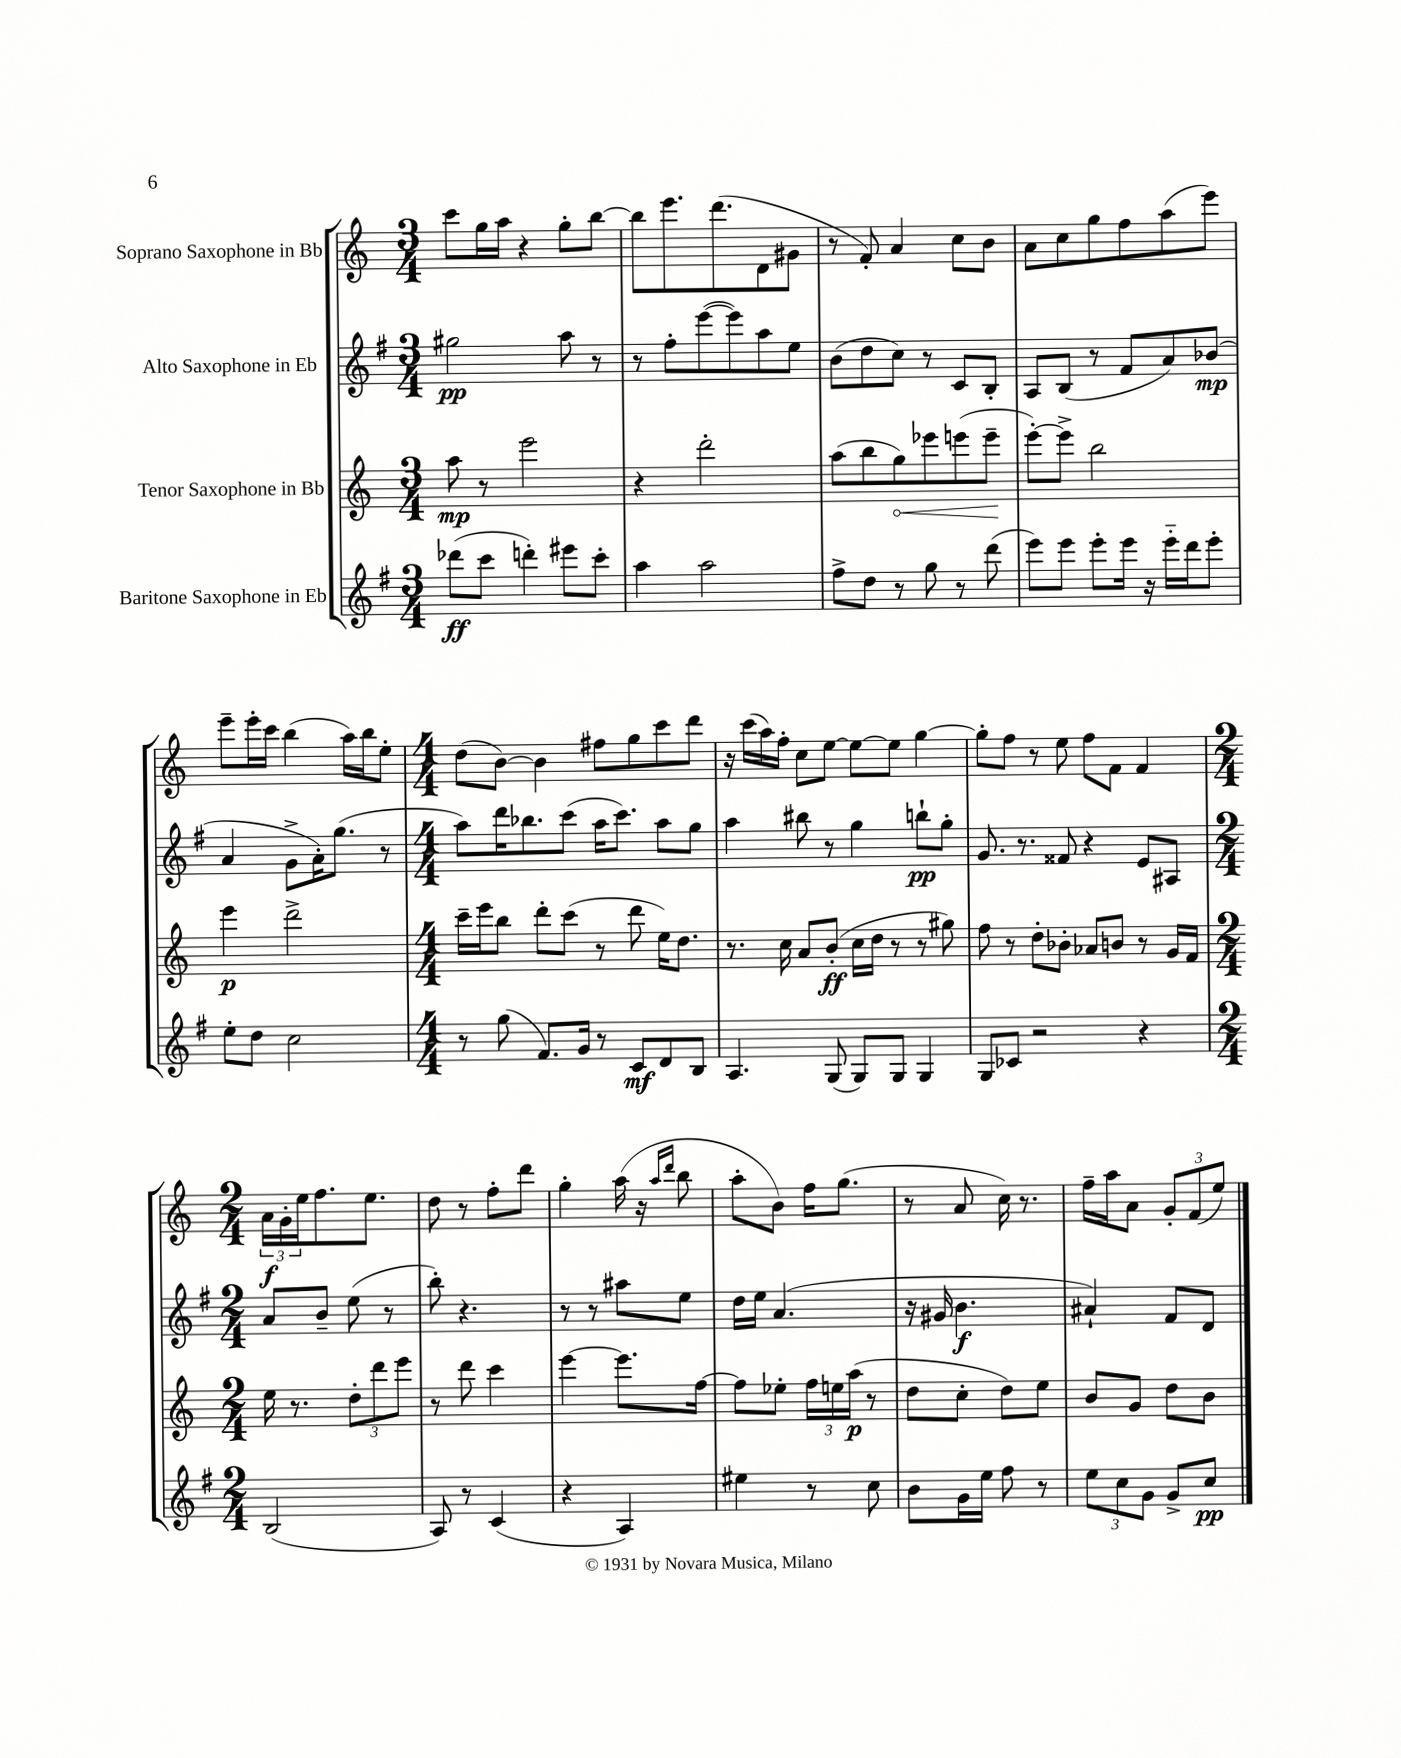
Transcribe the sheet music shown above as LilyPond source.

<<
\new StaffGroup <<
\new Staff = "s0" \with { instrumentName = "Soprano Saxophone in Bb" } {
    \clef treble \key c \major \numericTimeSignature \time 3/4
    c'''8 g''16 a''16 r4 g''8-. b''8~ |
    b''8 e'''8. d'''8.( d'8 gis'8 |
    r8 f'8-.) a'4 c''8 b'8 |
    a'8 c''8 g''8 f''8 a''8( e'''8) |
    e'''8-- e'''16-. c'''16 b''4( a''16) b''16 e''8-. |
    \numericTimeSignature \time 4/4 d''8( b'8~) b'4 fis''8 g''8 c'''8 d'''8 |
    r16 c'''16( a''16) f''16-. c''8 e''8~ e''8~ e''8 g''4~ |
    g''8-. f''8 r8 e''8 f''8 f'8 f'4 |
    \numericTimeSignature \time 2/4 \tuplet 3/2 { a'16\f g'16-. e''16 } f''8. e''8. |
    d''8 r8 f''8-. d'''8 |
    g''4-. a''16( r16 \grace { a''16 d'''16 } b''8 |
    a''8-. b'8) f''16 g''8.( |
    r8 a'8 c''16) r8. |
    f''16-- a''16 a'8 \tuplet 3/2 { g'8-. f'8( e''8) } \bar "|." |
}
\new Staff = "s1" \with { instrumentName = "Alto Saxophone in Eb" } {
    \clef treble \key g \major \numericTimeSignature \time 3/4
    gis''2\pp a''8 r8 |
    r8 fis''8-. e'''8~( e'''8) a''8 e''8 |
    b'8( d''8 c''8) r8 c'8 b8-. |
    a8 b8( r8 fis'8 a'8) bes'8\mp( |
    a'4 g'8-> a'16-.) g''8.( r8 |
    \numericTimeSignature \time 4/4 a''8) d'''16 bes''8. c'''8( a''16 c'''8.) a''8 g''8 |
    a''4 bis''8 r8 g''4 b''8-!\pp g''8-. |
    g'8. r8. fisis'8 r4 e'8 ais8 |
    \numericTimeSignature \time 2/4 a'8 b'8-- e''8( r8 |
    b''8-.) r4. |
    r8 r8 ais''8 e''8 |
    d''16 e''16 a'4.( |
    r16 gis'16 b'4.\f |
    ais'4-!) fis'8 d'8 \bar "|." |
}
\new Staff = "s2" \with { instrumentName = "Tenor Saxophone in Bb" } {
    \clef treble \key c \major \numericTimeSignature \time 3/4
    a''8\mp r8 e'''2 |
    r4 d'''2-. |
    a''8( b''8 \once \override Hairpin.circled-tip = ##t g''8\<) ees'''8 e'''8( e'''8--\! |
    e'''8~-.) e'''8-> b''2 |
    e'''4\p d'''2-> |
    \numericTimeSignature \time 4/4 c'''16-- e'''16 b''8 d'''8-. c'''8( r8 d'''8 e''16) d''8. |
    r8. c''16 a'8 b'8-.\ff( c''16 d''16 r8 r8 gis''8) |
    f''8 r8 d''8-. bes'8-. aes'8 b'8 r8 g'16 f'16 |
    \numericTimeSignature \time 2/4 e''16 r8. \tuplet 3/2 { d''8-. d'''8 e'''8 } |
    r8 d'''8 c'''4 |
    e'''4~ e'''8. f''16~ |
    f''8 ees''8-. \tuplet 3/2 { f''16 e''16 a''16\p( } r8 |
    d''8 c''8-. d''8) e''8 |
    b'8 g'8 d''8 b'8 \bar "|." |
}
\new Staff = "s3" \with { instrumentName = "Baritone Saxophone in Eb" } {
    \clef treble \key g \major \numericTimeSignature \time 3/4
    des'''8\ff( c'''8 d'''4-.) eis'''8 c'''8-. |
    a''4 a''2 |
    fis''8-> d''8 r8 g''8 r8 d'''8( |
    e'''8) e'''8 e'''8-. e'''16 r16 e'''16-_ d'''16 e'''8-. |
    e''8-. d''8 c''2 |
    \numericTimeSignature \time 4/4 r8 g''8( fis'8.) g'16 r8 c'8\mf d'8 b8 |
    a4. g8( g8) g8 g4 |
    g8 ces'8 r2 r4 |
    \numericTimeSignature \time 2/4 b2( |
    a8) r8 c'4( |
    r4 a4) |
    eis''4 r8 c''8 |
    b'8 g'16 e''16 fis''8 r8 |
    \tuplet 3/2 { e''8 c''8 g'8 } g'8-> c''8\pp \bar "|." |
}
>>
>>
\layout { \context { \Score \remove "Bar_number_engraver" } }
